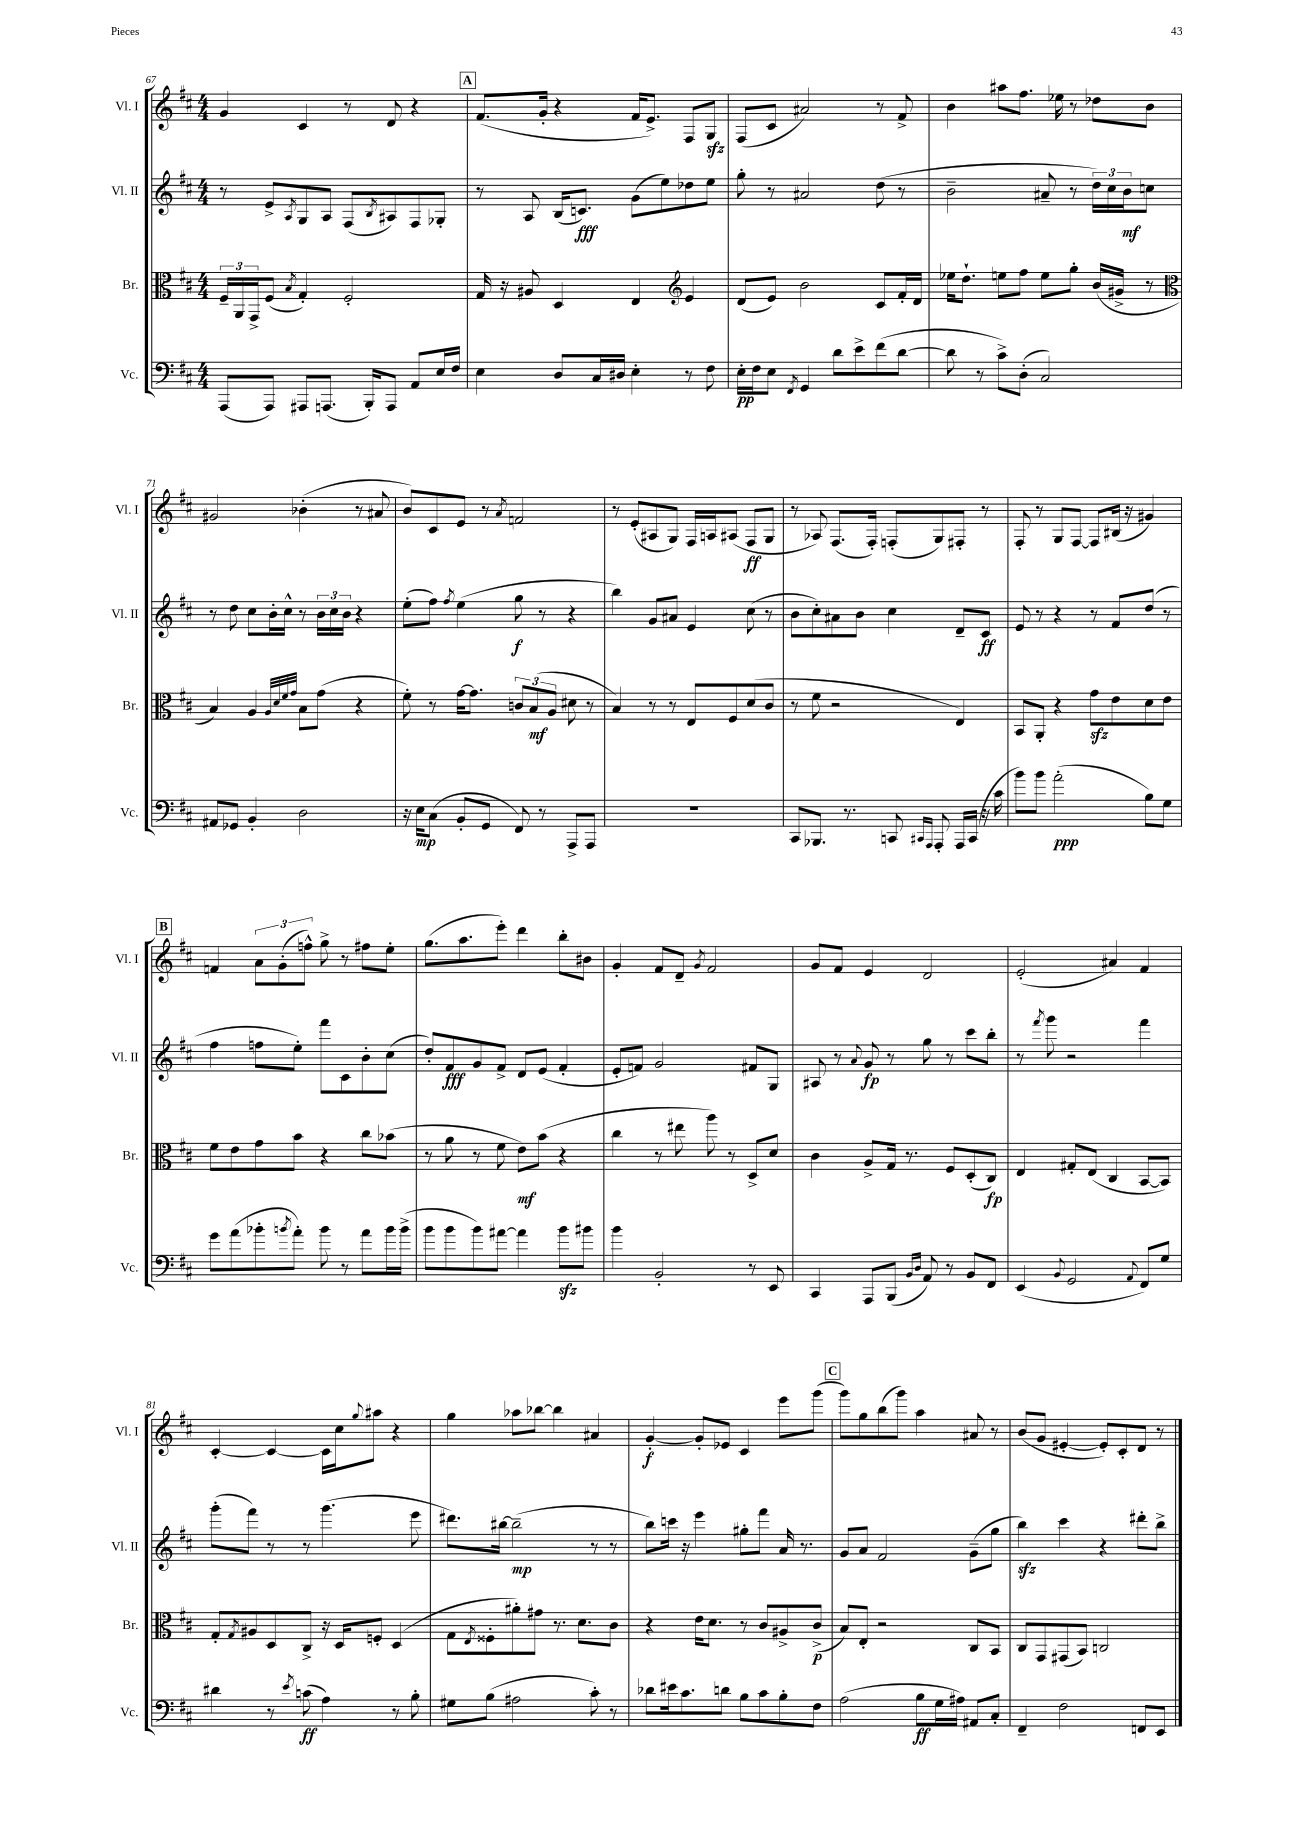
<<
\new StaffGroup <<
\new Staff = "s0" \with { instrumentName = "Vl. I" shortInstrumentName = "Vl. I" } {
    \clef treble \key d \major \numericTimeSignature \time 4/4
    g'4 cis'4 r8 d'8 r4 |
    \mark \markup { \box "A" } fis'8.( g'16-. r4 fis'16 e'8.->) fis8 g8\sfz |
    fis8( cis'8 ais'2) r8 fis'8-> |
    b'4 ais''8 fis''8. ees''16 r8 des''8 b'8 |
    gis'2 bes'4-.( r8 ais'8 |
    b'8) cis'8 e'8 r8 \acciaccatura { a'8 } f'2 |
    r8 e'8-.( ais8 g8) fis16 a16 ais8( fis8\ff g8 |
    r8 aes8) fis8.( fis16-.) f8-.( g8) fis8-. r8 |
    fis8-. r8 g8 fis8~ fis8 bis16( r16 gis'4) |
    \mark \markup { \box "B" } f'4 \tuplet 3/2 { a'8 g'8-.( f''8-^) } g''8-> r8 fis''8 e''8-. |
    g''8.( a''8. e'''8-.) d'''4 b''8-. bis'8 |
    g'4-. fis'8 d'8-- \acciaccatura { g'8 } fis'2 |
    g'8 fis'8 e'4 d'2 |
    e'2-.( ais'4) fis'4 |
    cis'4~-. cis'4~ cis'16 cis''16 \appoggiatura { g''8 } ais''8 r4 |
    g''4 aes''8 bes''8~ bes''4 ais'4 |
    g'4~-.\f g'8-. ees'8 cis'4 e'''8 g'''8( |
    \mark \markup { \box "C" } g'''8) g''8 b''8( g'''8) a''4 ais'8 r8 |
    b'8( g'8 eis'4~-. eis'8-.) cis'8-. d'8 r8 \bar "|." |
}
\new Staff = "s1" \with { instrumentName = "Vl. II" shortInstrumentName = "Vl. II" } {
    \clef treble \key d \major \numericTimeSignature \time 4/4
    r8 e'8-> \acciaccatura { a8 } g8 a8 fis8( \acciaccatura { b8 } ais8) fis8 ges8-. |
    \mark \markup { \box "A" } r8 a8 b16( c'8.\fff) g'8( e''8) des''8 e''8 |
    g''8-. r8 ais'2 d''8( r8 |
    b'2-- ais'8-- r8 \tuplet 3/2 { d''16) cis''16 b'16\mf } c''8 |
    r8 d''8 cis''8 b'16-. cis''16-^ r8 \tuplet 3/2 { b'16 cis''16 b'16 } r4 |
    e''8-.( fis''8) \acciaccatura { fis''8 } e''4( g''8\f r8 r4 |
    b''4) g'8 ais'8 e'4 cis''8( r8 |
    b'8 cis''8-.) ais'8 b'8 cis''4 d'8-- cis'8\ff |
    e'8 r8 r4 r8 fis'8 d''8( r8 |
    \mark \markup { \box "B" } fis''4 f''8 e''8-.) fis'''8 cis'8 b'8-. cis''8( |
    d''8-.) fis'8\fff g'8 fis'8-> d'8 e'8( fis'4-. |
    e'8-. f'8) g'2 fis'8 g8 |
    ais8 r8 \appoggiatura { a'8 } g'8\fp r8 g''8 r8 cis'''8 b''8-. |
    r8 \acciaccatura { fis'''8 } g'''8 r2 fis'''4 |
    g'''8-.( fis'''8) r8 r8 g'''4.( e'''8 |
    dis'''8.) bis''16~ bis''2--\mp( r8 r8 |
    b''8) c'''16 r16 e'''4 gis''8-. fis'''8 a'16 r8. |
    \mark \markup { \box "C" } g'8 a'8 fis'2 g'8--( g''8 |
    b''4\sfz) cis'''4 r4 dis'''8-. b''8-> \bar "|." |
}
\new Staff = "s2" \with { instrumentName = "Br." shortInstrumentName = "Br." } {
    \clef alto \key d \major \numericTimeSignature \time 4/4
    \tuplet 3/2 { fis16-- a,16 g,16-> } fis8( \acciaccatura { b8 } g4-.) fis2-. |
    \mark \markup { \box "A" } g16 r16 ais8 d4 e4 \clef treble e'4 |
    d'8( e'8) b'2 cis'8 fis'16-. d'16 |
    ees''16 d''8.-! e''8 fis''8 e''8 g''8-. b'16( gis'16-> r8 |
    \clef alto b4) a4 \grace { a32 d'32 fis'32 g'32 } b8 g'8( r4 |
    fis'8-.) r8 g'16~ g'8. \tuplet 3/2 { c'8 b8\mf( a8 } dis'8 r8 |
    b4) r8 r8 e8 fis8 d'8( cis'8 |
    r8 fis'8 r2 e4) |
    b,8 a,8-. r4 g'8\sfz e'8 d'8 e'8 |
    \mark \markup { \box "B" } fis'8 e'8 g'8 b'8 r4 cis''8 bes'8( |
    r8 a'8 r8 fis'8 e'8\mf) b'8( r4 |
    cis''4 r8 eis''8 a''8) r8 d8-> d'8 |
    cis'4 a8-> g16 r8. fis8 d8-.( cis8\fp) |
    e4 gis8-. e8( cis4 b,8~ b,8) |
    g8-. \acciaccatura { g8 } ais8 d8 cis8-> r16 d16 f8-. d4( |
    g8 \acciaccatura { e8 } fisis8-. ais'8-.) gis'8 r8. d'8. cis'8 |
    r4 e'16 d'8. r8 cis'8 ais8-> cis'8->\p( |
    \mark \markup { \box "C" } b8) e8-. r2 cis8 b,8 |
    cis8 g,8 gis,8( b,8) c2 \bar "|." |
}
\new Staff = "s3" \with { instrumentName = "Vc." shortInstrumentName = "Vc." } {
    \clef bass \key d \major \numericTimeSignature \time 4/4
    a,,8( a,,8) ais,,8 a,,8.( b,,16-.) a,,8 a,8 e16 fis16 |
    \mark \markup { \box "A" } e4 d8 cis16 dis16 e4-. r8 fis8 |
    e16-.\pp fis16 e8 \acciaccatura { fis,8 } g,4 d'8 e'8-> fis'8( d'8~ |
    d'8 r8 cis'8->) d8-.( cis2) |
    ais,8 ges,8 b,4-. d2 |
    r16 e16\mp cis8( b,8-. g,8 fis,8) r8 a,,8-> a,,8 |
    R1 |
    cis,8 bes,,8. r8. c,8 \grace { cis,16 a,,16 } a,,8-. a,,16 cis,16( r16 cis'16 |
    b'8) b'8 a'2-.\ppp( b8) g8 |
    \mark \markup { \box "B" } g'8 a'8( bes'8-. \acciaccatura { b'8 } a'8-.) b'8 r8 a'8 b'16 b'16->( |
    b'8 b'8 b'8) ais'8~ ais'4 b'8\sfz bis'8 |
    b'4 b,2-. r8 e,8 |
    cis,4 a,,8 b,,8( \grace { b,16 d16 } a,8) r8 b,8 fis,8 |
    e,4( \appoggiatura { b,8 } g,2 \appoggiatura { a,8 } fis,8) g8 |
    dis'4 r8 \acciaccatura { e'8 } c'8\ff( a4) r8 b8-. |
    gis8 b8( ais2 cis'8-.) r8 |
    des'8 eis'16 cis'8. d'8 b8 cis'8 b8-. fis8 |
    \mark \markup { \box "C" } a2( b8\ff g16 ais16) ais,8 cis8-. |
    fis,4-- fis2 f,8 e,8 \bar "|." |
}
>>
>>
\layout { \context { \Score currentBarNumber = #67 } }
